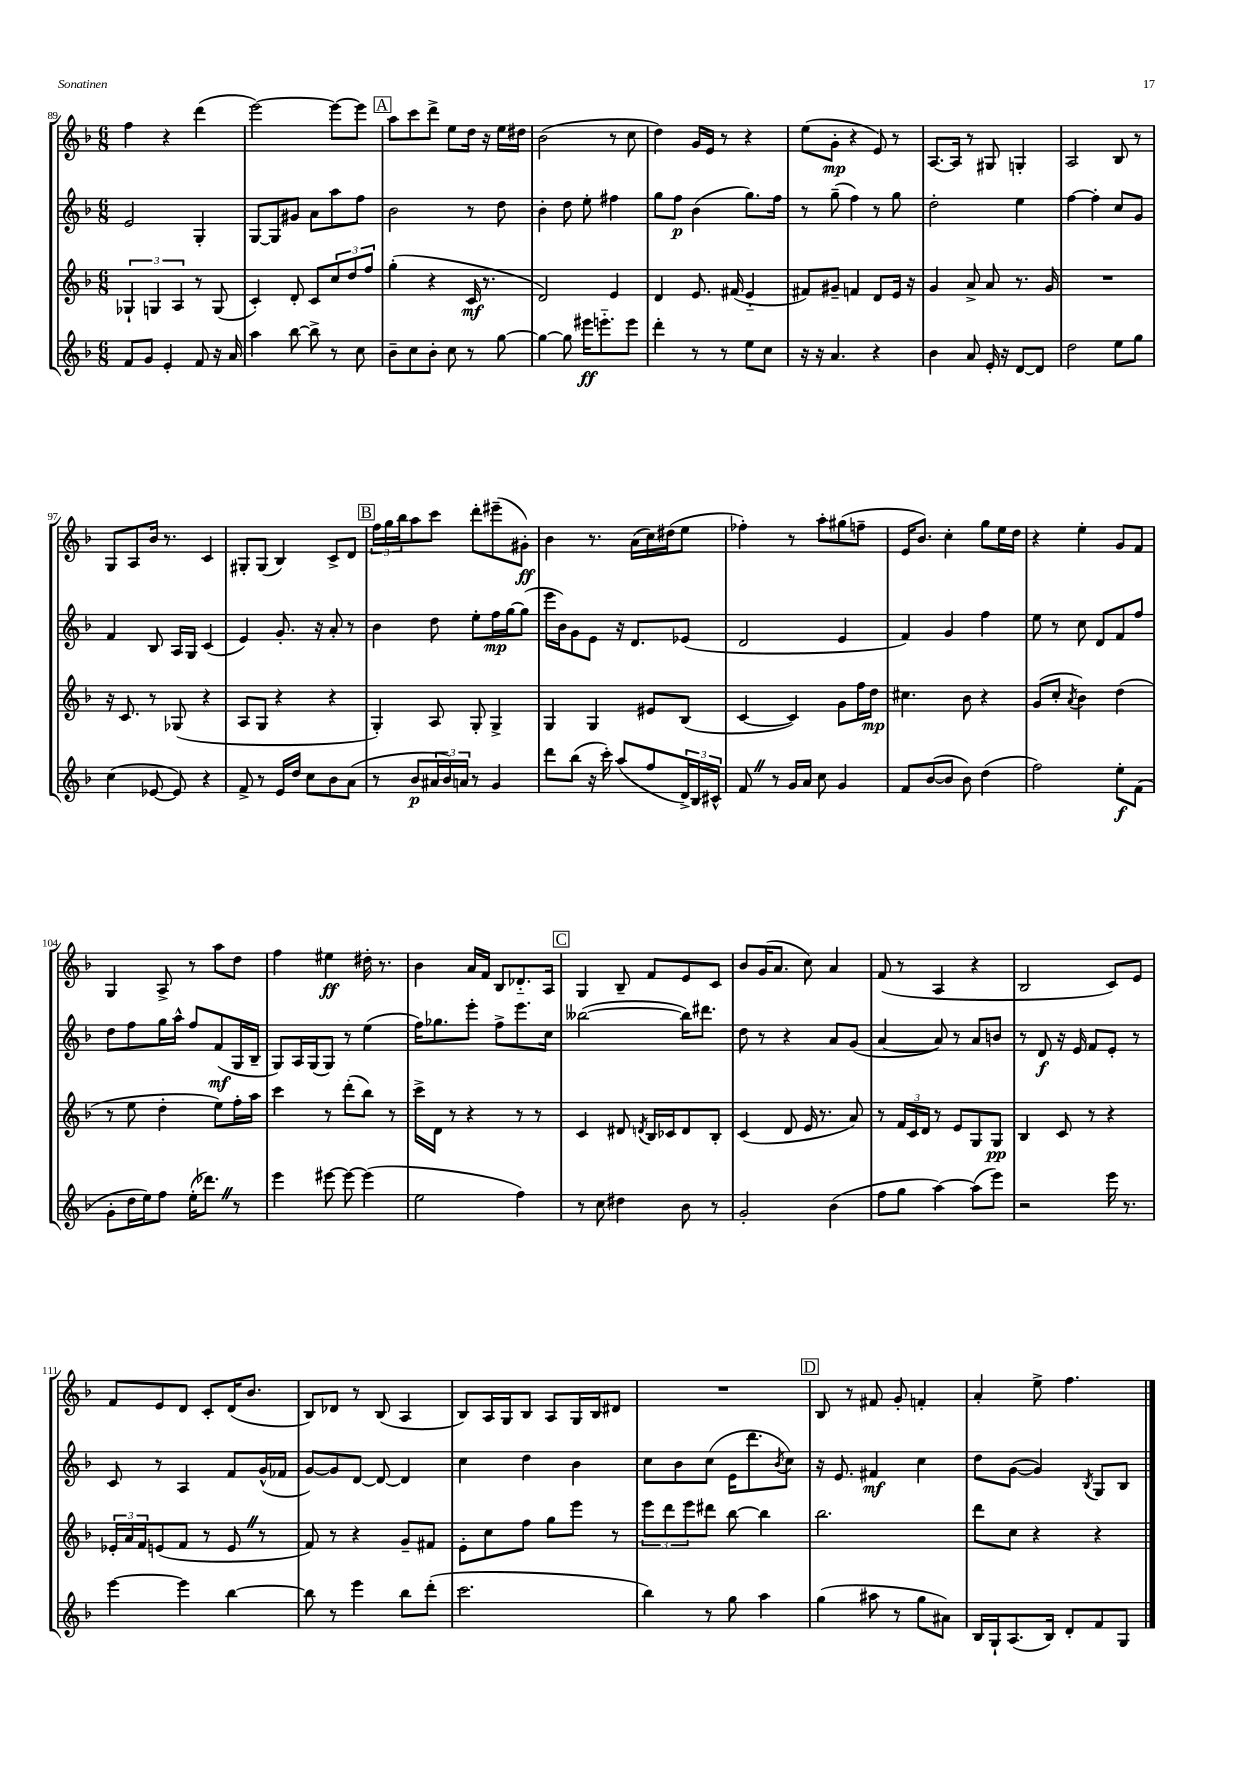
<<
\new StaffGroup <<
\new Staff = "s0" {
    \clef treble \key f \major \numericTimeSignature \time 6/8
    f''4 r4 d'''4( |
    e'''2~) e'''8~ e'''8 |
    \mark \markup { \box "A" } a''8 c'''8 d'''8-> e''8 d''16 r16 e''16 dis''16 |
    bes'2( r8 c''8 |
    d''4) g'16 e'16 r8 r4 |
    e''8( g'8-.\mp r4 e'8) r8 |
    a8.~ a16 r8 gis8 g4-. |
    a2 bes8 r8 |
    g8 a8 bes'16 r8. c'4 |
    gis8-. gis8( bes4) c'8-> d'8 |
    \mark \markup { \box "B" } \tuplet 3/2 { f''16 g''16 bes''16 } a''8 c'''8 d'''8-. eis'''8--( gis'8-.\ff) |
    bes'4 r8. a'16( c''16) dis''16( e''8 |
    fes''4-.) r8 a''8-. gis''8( f''8-- |
    e'16 bes'8.) c''4-. g''8 e''16 d''16 |
    r4 e''4-. g'8 f'8 |
    g4 a8-> r8 a''8 d''8 |
    f''4 eis''4\ff dis''16-. r8. |
    bes'4 a'16 f'16 bes8 des'8.-_ a16 |
    \mark \markup { \box "C" } g4 bes8-- f'8 e'8 c'8 |
    bes'8 g'16( a'8. c''8) a'4 |
    f'8( r8 a4 r4 |
    bes2 c'8) e'8 |
    f'8 e'8 d'8 c'8-. d'16( bes'8. |
    bes8) des'8 r8 bes8( a4 |
    bes8) a16 g16 bes8 a8 g16 bes16 dis'8 |
    R2. |
    \mark \markup { \box "D" } bes8 r8 fis'8 g'8-. f'4-. |
    a'4-. e''8-> f''4. \bar "|." |
}
\new Staff = "s1" {
    \clef treble \key f \major \numericTimeSignature \time 6/8
    e'2 g4-. |
    g8~ g8 gis'8 a'8 a''8 f''8 |
    \mark \markup { \box "A" } bes'2 r8 d''8 |
    bes'4-. d''8 e''8-. fis''4 |
    g''8 f''8\p bes'4( g''8.) f''16 |
    r8 g''8--( f''4) r8 g''8 |
    d''2-. e''4 |
    f''4~ f''4-. c''8 g'8 |
    f'4 bes8 a16 g16 c'4( |
    e'4) g'8.-. r16 a'8-. r8 |
    \mark \markup { \box "B" } bes'4 d''8 e''8-. f''16\mp g''16~ g''8( |
    e'''16 bes'16) g'8 e'8 r16 d'8. ees'8( |
    d'2 e'4 |
    f'4) g'4 f''4 |
    e''8 r8 c''8 d'8 f'8 f''8 |
    d''8 f''8 g''16 a''16-^ f''8 f'8\mf( g16 bes16-- |
    g8) a16 g16( g8) r8 e''4( |
    f''16) ges''8. e'''8-. f''8-> e'''8. c''16 |
    \mark \markup { \box "C" } beses''2~( beses''16) dis'''8. |
    d''8 r8 r4 a'8 g'8( |
    a'4~ a'8) r8 a'8 b'8 |
    r8 d'8\f r16 e'16 f'8 e'8-. r8 |
    c'8 r8 a4 f'8 g'16-^( fes'16 |
    g'8~) g'8 d'8~ d'8~ d'4 |
    c''4 d''4 bes'4 |
    c''8 bes'8 c''8( e'16 d'''8. \acciaccatura { bes'8 } c''8) |
    \mark \markup { \box "D" } r16 e'8. fis'4\mf c''4 |
    d''8 g'8~( g'4) \acciaccatura { bes8 } g8 bes8 \bar "|." |
}
\new Staff = "s2" {
    \clef treble \key f \major \numericTimeSignature \time 6/8
    \tuplet 3/2 { ges4-! g4 a4 } r8 g8( |
    c'4-.) d'8-. c'8 \tuplet 3/2 { c''8 d''8 f''8 } |
    \mark \markup { \box "A" } g''4-.( r4 c'16\mf r8. |
    d'2) e'4 |
    d'4 e'8. fis'16( e'4-_ |
    fis'8) gis'8-- f'4 d'8 e'16 r16 |
    g'4 a'8-> a'8 r8. g'16 |
    R2. |
    r16 c'8. r8 ges8( r4 |
    a8 g8 r4 r4 |
    \mark \markup { \box "B" } g4-.) a8 g8-. g4-> |
    g4 g4 eis'8 bes8( |
    c'4~ c'4) g'8 f''16 d''16\mp |
    cis''4. bes'8 r4 |
    g'8( c''8-. \acciaccatura { a'8 } bes'4) d''4( |
    r8 e''8 d''4-. e''8) f''16-. a''16 |
    c'''4 r8 d'''8-.( bes''8) r8 |
    c'''16-> d'16 r8 r4 r8 r8 |
    \mark \markup { \box "C" } c'4 dis'8 \acciaccatura { d'8 } bes16 ces'16 d'8 bes8-. |
    c'4( d'8 e'16 r8. a'8) |
    r8 \tuplet 3/2 { f'16 c'16 d'16 } r8 e'8 g8 g8\pp |
    bes4 c'8 r8 r4 |
    \tuplet 3/2 { ees'16-. a'16 f'16 } e'8( f'8 r8 e'8 \once \override BreathingSign.text = \markup { \musicglyph "scripts.caesura.straight" } \breathe r8 |
    f'8) r8 r4 g'8-- fis'8 |
    e'8-. c''8 f''8 g''8 e'''8 r8 |
    \tuplet 3/2 { e'''8 d'''8 e'''8 } dis'''8 bes''8~ bes''4 |
    \mark \markup { \box "D" } bes''2. |
    d'''8 c''8 r4 r4 \bar "|." |
}
\new Staff = "s3" {
    \clef treble \key f \major \numericTimeSignature \time 6/8
    f'8 g'8 e'4-. f'8 r16 a'16 |
    a''4 bes''8~ bes''8-> r8 c''8 |
    \mark \markup { \box "A" } bes'8-- c''8 bes'8-. c''8 r8 g''8~ |
    g''4~ g''8 eis'''16\ff e'''8.-_ e'''8 |
    d'''4-. r8 r8 e''8 c''8 |
    r16 r16 a'4. r4 |
    bes'4 a'8 e'16-. r16 d'8~ d'8 |
    d''2 e''8 g''8 |
    c''4( ees'8~ ees'8) r4 |
    f'8-> r8 e'16 d''16 c''8 bes'8 a'8( |
    \mark \markup { \box "B" } r8 bes'8\p \tuplet 3/2 { ais'16 bes'16) a'16 } r8 g'4 |
    d'''8 bes''8( r16 c'''16-.) a''8( f''8 \tuplet 3/2 { d'16->) bes16 cis'16-^ } |
    f'8 \once \override BreathingSign.text = \markup { \musicglyph "scripts.caesura.straight" } \breathe r8 g'16 a'16 c''8 g'4 |
    f'8 bes'8~( bes'8 bes'8) d''4( |
    f''2) e''8-.\f f'8( |
    g'8-. d''16 e''16) f''8 e''16-.( des'''8.) \once \override BreathingSign.text = \markup { \musicglyph "scripts.caesura.straight" } \breathe r8 |
    e'''4 eis'''8~ eis'''8~ eis'''4( |
    e''2 f''4) |
    \mark \markup { \box "C" } r8 c''8 dis''4 bes'8 r8 |
    g'2-. bes'4( |
    f''8 g''8 a''4~) a''8( e'''8) |
    r2 e'''16 r8. |
    e'''4~ e'''4 bes''4~ |
    bes''8 r8 e'''4 bes''8 d'''8-.( |
    c'''2. |
    bes''4) r8 g''8 a''4 |
    \mark \markup { \box "D" } g''4( ais''8 r8 g''8 ais'8) |
    bes16 g16-! a8.( bes16) d'8-. f'8 g8 \bar "|." |
}
>>
>>
\layout { \context { \Score currentBarNumber = #89 } }
